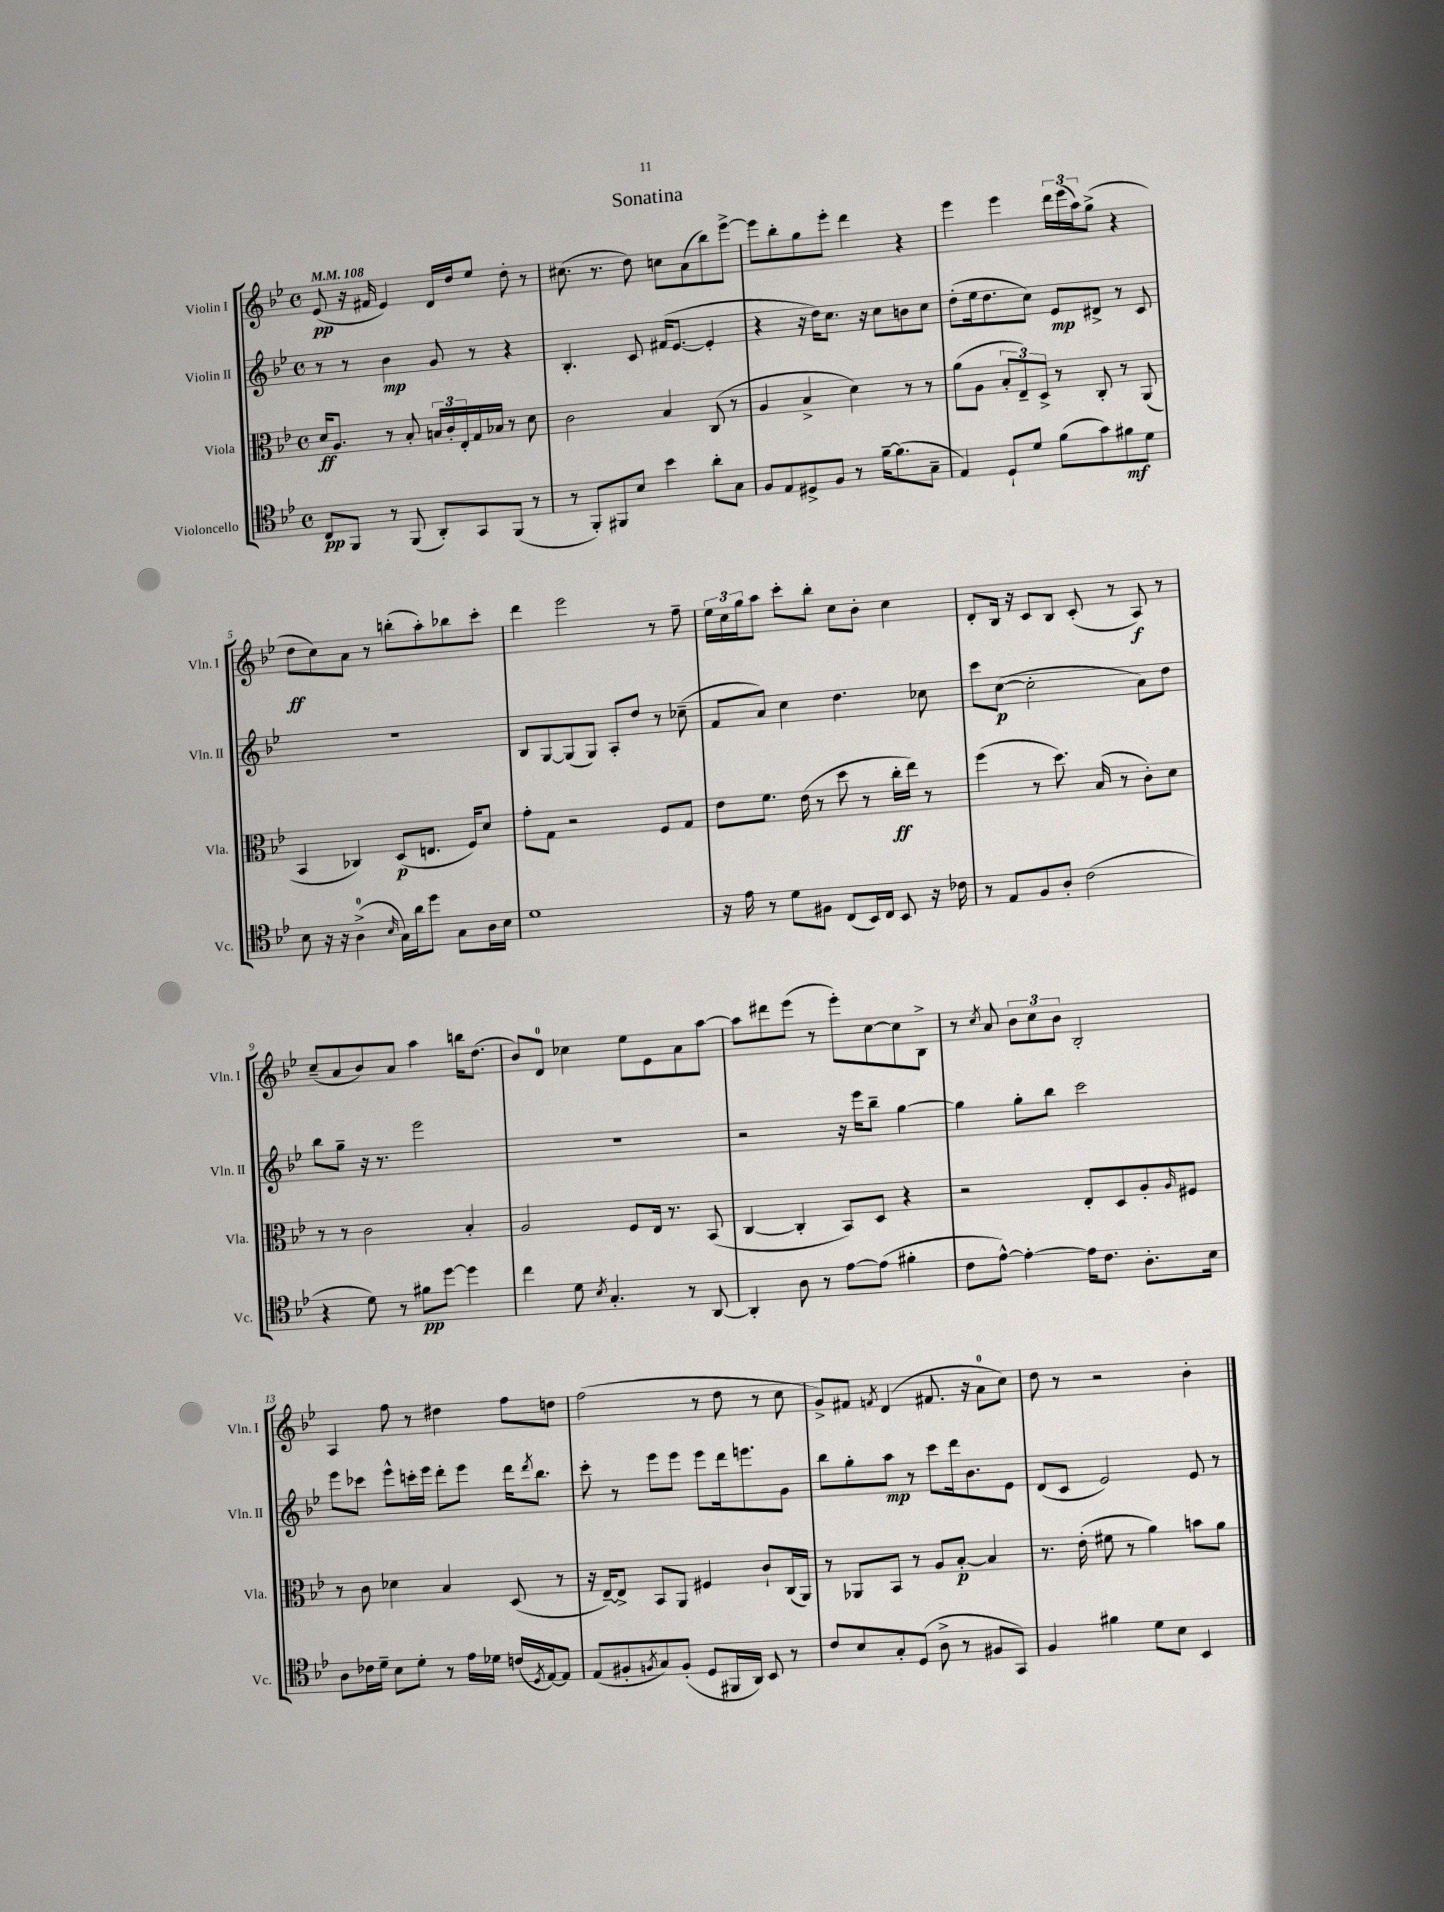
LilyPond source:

\header { title = "Sonatina" }
<<
\new StaffGroup <<
\new Staff = "s0" \with { instrumentName = "Violin I" shortInstrumentName = "Vln. I" } {
    \clef treble \key bes \major \defaultTimeSignature \time 4/4 \tempo 4 = 108
    ees'8\pp( r16 fis'16 ees'4) d'16 d''16 ees''8 d''8-. r8 |
    cis''8.( r8. d''8) c''8 a'8( bes''8) ees'''8~-> |
    ees'''8 bes''8-. g''8 ees'''8-. d'''4 r4 |
    ees'''4 ees'''4 \tuplet 3/2 { d'''16 ees'''16( a''16) } g''8->( r4 |
    d''8\ff c''8) a'8 r8 b''8-.( a''8-.) bes''8 c'''8-. |
    d'''4 ees'''2 r8 f''8-- |
    \tuplet 3/2 { ees''16 c''16 g''16 } a''8 c'''8-. bes''8-. c''8 bes'8-. c''4 |
    d'8-. bes16 r16 c'8 bes8 c'8-.( r8 a8\f) r8 |
    c''8--( a'8 bes'8) a'8 a''4 b''16 d''8.( |
    bes'8) d'8-0 ces''4 ees''8 ees'8 a'8 a''8~ |
    a''8 dis'''8 ees'''8( r8 ees'''8-.) c''8~ c''8 bes8-> |
    r8 \acciaccatura { c''8 } a'8 \tuplet 3/2 { bes'8 c''8 bes'8 } bes2-. |
    a4 f''8 r8 dis''4 f''8 d''8 |
    f''2( r8 d''8 r8 c''8 |
    g'8->) fis'8 \acciaccatura { f'8 } d'4( fis'8. r16 a'8-0 c''8) |
    d''8 r8 r2 bes'4-. \bar "|." |
}
\new Staff = "s1" \with { instrumentName = "Violin II" shortInstrumentName = "Vln. II" } {
    \clef treble \key bes \major \defaultTimeSignature \time 4/4
    r8 r8 bes'4\mp g'8 r8 r4 |
    bes4.-. c'8 fis'16( ees'8.~ ees'4-. |
    r4 r16 d''16) c''8. r16 c''8 b'8 c''8 |
    d''8-.( ees''16 d''8. c''8) ees'8\mp dis'8-> r8 c'8 |
    R1 |
    bes8 g8~ g8( g8) a8-. d''8 r8 ces''8--( |
    f'8 a'8) c''4 d''4. ces''8 |
    c'''8 c''8~\p( c''2-. a'8) d''8 |
    bes''8 g''8-- r16 r8. ees'''2 |
    R1 |
    r2 r16 ees'''16 bes''8-- g''4~ |
    g''4 g''8-. bes''8 c'''2 |
    ees'''8 ces'''8 ees'''8-^ c'''16-. ees'''16 d'''8-. ees'''8 d'''16 \acciaccatura { d'''8 } bes''8. |
    c'''8-. r8 ees'''8 ees'''8 ees'''8 d'''16 e'''8. g'8 |
    bes''8 g''8-. a''8\mp r8 c'''8 d'''16 bes'8. ees'8 |
    d'8( c'8 ees'2) ees'8 r8 \bar "|." |
}
\new Staff = "s2" \with { instrumentName = "Viola" shortInstrumentName = "Vla." } {
    \clef alto \key bes \major \defaultTimeSignature \time 4/4
    d'16\ff a8. r8 bes8-. \tuplet 3/2 { b16 c'16-. ees16-. } g16 bes16 r8 d'8 |
    c'2 bes4 c8( r8 |
    a4 bes4-> d'4) r8 r8 |
    a'8( a8 \tuplet 3/2 { bes8-. ees8--) d8-> } r8 c8-. r8 a,8( |
    bes,4 ces4) d8\p( e8. f16) d'8 |
    g'8-. g8 r2 f8 g8 |
    ees'8 f'8. ees'16( r8 d''8 r8 c''16-.\ff ees''16) r8 |
    f''4( r8 d''8.) bes16( r8 c'8-.) d'8 |
    r8 r8 c'2 bes4-. |
    a2 f8 ees16 r8. bes,8( |
    c4~ c4-. bes,8) d8 r4 |
    r2 ees8-. d8 a8-. \grace { a16 } fis8 |
    r8 c'8 des'4 bes4 d8( r8 |
    r16 ees16~--) ees8-> bes,8 a,8 fis4 c'8-! c16( a,16) |
    r8 aes,8 bes,8 r8 a8 bes8~-.\p bes4 |
    r8. ees'16-.( fis'8 r8 a'4) b'8 a'8 \bar "|." |
}
\new Staff = "s3" \with { instrumentName = "Violoncello" shortInstrumentName = "Vc." } {
    \clef tenor \key bes \major \defaultTimeSignature \time 4/4
    c8\pp f,8 r8 f,8( a,8-.) g,8 f,8( r8 |
    r8 f,8-.) fis,8 bes8 bes'4 a'8-. g8 |
    f8 ees8 dis8-> f8 r8 f'16~-- f'8.( g8-- |
    ees4) d8-! d'8 f'8( g'8) fis'8\mf d'8 |
    bes8 r16 r16 a4-0->( \grace { bes16 } g16) a'16 d''8 g8 a16 bes16 |
    d'1 |
    r16 ees'16 r8 d'8 fis8 c8( bes,16) c16 bes,8 r16 ces'16 |
    r8 ees8 f8 a8-. c'2( |
    r4 d'8) r8 fis'8\pp d''8~ d''4 |
    c''4 d'8 \acciaccatura { bes8 } g4.-. r8 a,8~ |
    a,4-. a8 r8 ees'8~ ees'8( fis'4-. |
    c'8 ees'8~-^) ees'4~-. ees'16 c'8. a8.-. bes16 |
    a8 ces'16 d'16-- bes8 d'8-. r8 ees'16 des'16 c'16( \acciaccatura { d8 } ees16~) ees8 |
    ees8( fis8-. \acciaccatura { f8 } g8) f8-.( d8 fis,16 a,16) bes,8 r8 |
    c'8 bes8 g8-. d8( a8-> r8 fis8 g,8) |
    f4 fis'4 d'8 bes8 bes,4 \bar "|." |
}
>>
>>
